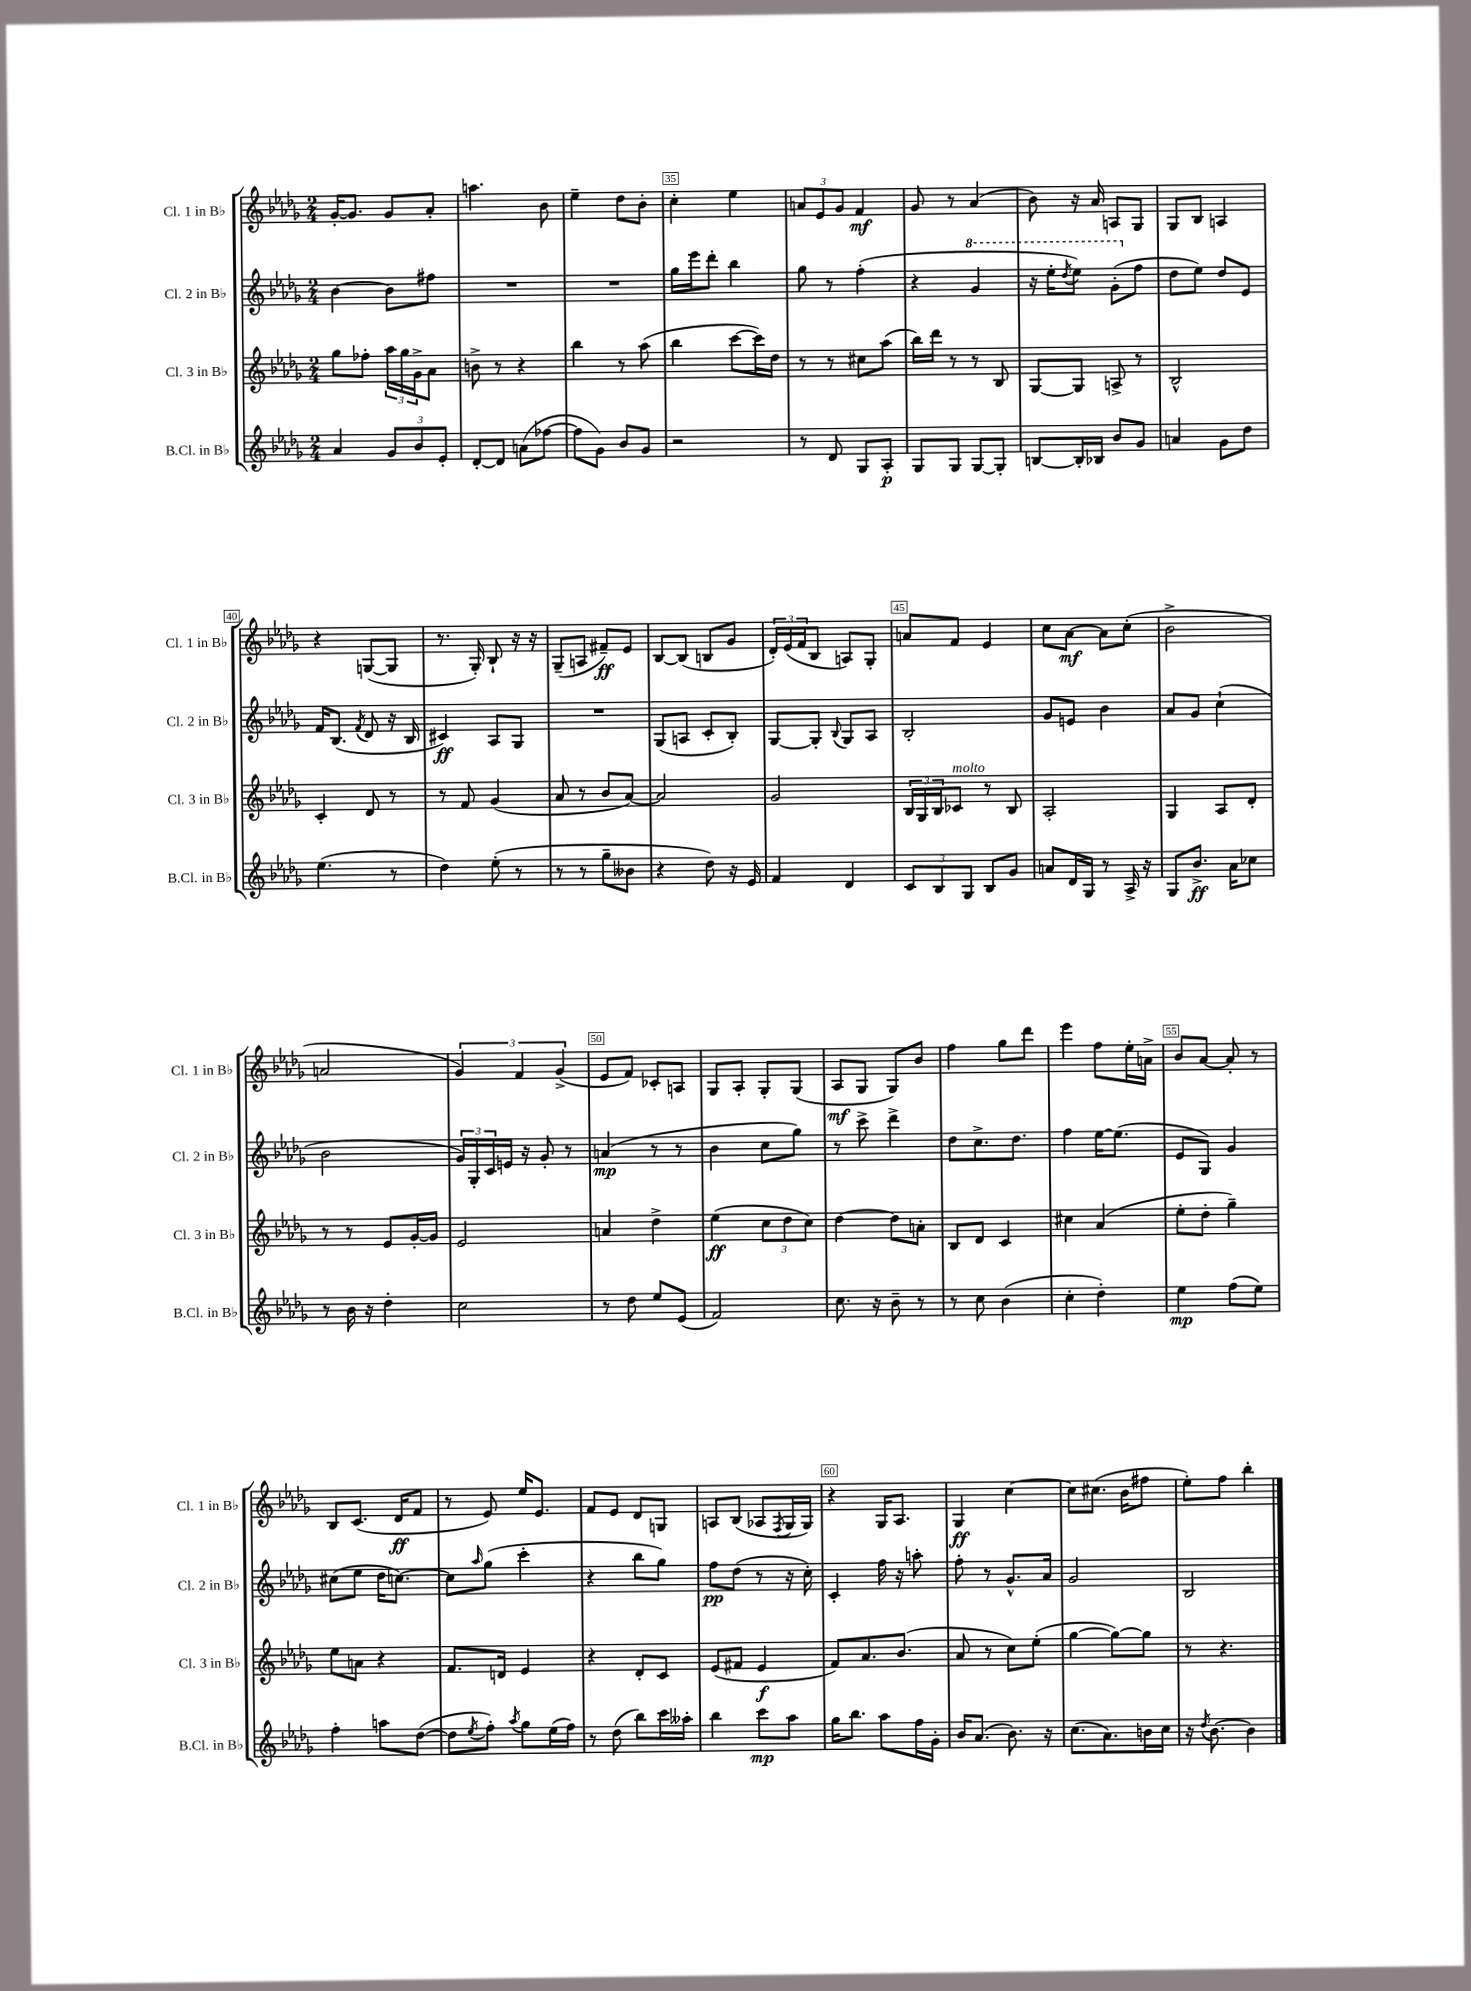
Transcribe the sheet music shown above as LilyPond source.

<<
\new StaffGroup <<
\new Staff = "s0" \with { instrumentName = "Cl. 1 in Bb" shortInstrumentName = "Cl. 1 in Bb" } {
    \clef treble \key des \major \numericTimeSignature \time 2/4
    ges'16~-. ges'8. ges'8 aes'8-. |
    a''4. bes'8 |
    ees''4-- des''8 bes'8-. |
    c''4-. ees''4 |
    \tuplet 3/2 { a'8 ees'8 ges'8 } f'4\mf |
    ges'8 r8 aes'4( |
    bes'8) r16 aes'16 a8 ges8 |
    ges8 bes8 a4 |
    r4 g8~( g8 |
    r8. ges16-.) bes8-! r16 r16 |
    ges8--( a8 fis'8--\ff) ees'8 |
    bes8~ bes8( b8 ges'8 |
    \tuplet 3/2 { des'16-.) ees'16( f'16 } bes8 a8) ges8-. |
    a'8 f'8 ees'4 |
    c''8 aes'8~\mf aes'8 c''8-.( |
    bes'2-> |
    a'2 |
    \tuplet 3/2 { ges'4) f'4 ges'4->( } |
    ees'8 f'8) ces'8-. a8 |
    ges8 aes8-. ges8-. ges8( |
    aes8\mf ges8 ges8) bes'8 |
    f''4 ges''8 des'''8 |
    ees'''4 f''8 ees''16-. a'16-> |
    bes'8 aes'8~ aes'8-. r8 |
    bes8 c'8.( des'16\ff f'8 |
    r8 ees'8) ees''16 ees'8. |
    f'8 ees'8 des'8 g8 |
    a8 bes8( aes8 \acciaccatura { f8 } ges16 ges16) |
    r4 ges16 aes8. |
    ges4\ff c''4~ |
    c''8 cis''8.( bes'16 fis''8 |
    ees''8-.) f''8 bes''4-. \bar "|." |
}
\new Staff = "s1" \with { instrumentName = "Cl. 2 in Bb" shortInstrumentName = "Cl. 2 in Bb" } {
    \clef treble \key des \major \numericTimeSignature \time 2/4
    bes'4~ bes'8 fis''8 |
    R2 |
    R2 |
    ges''16 ees'''16 des'''8-. bes''4 |
    ges''8 r8 f''4-.( |
    r4 \ottava #1 ges''4 |
    r16 ees'''16-. \acciaccatura { des'''8 } ees'''8) ges''8-.( \ottava #0 f''8 |
    des''8 ees''8) des''8 ees'8 |
    f'16 bes8.( \acciaccatura { f'8 } des'8 r16 bes16 |
    cis'4\ff) aes8 ges8 |
    R2 |
    ges8( a8 c'8-. bes8-.) |
    ges8~ ges8-. \appoggiatura { bes8 } ges8 aes8 |
    bes2-. |
    ges'8 e'8 bes'4 |
    aes'8 ges'8 c''4-!( |
    bes'2 |
    \tuplet 3/2 { ges'16) ges16-. c'16 } e'16 r16 ges'8-. r8 |
    a'4\mp( r8 r8 |
    bes'4 c''8 ges''8) |
    r8 c'''8-> des'''4-> |
    des''8 c''8.-> des''8. |
    f''4 ees''16~ ees''8.( |
    ees'8 ges8) ges'4 |
    cis''8( ees''8 des''16 c''8.~) |
    c''8 \grace { aes''16 } ges''8( c'''4-. |
    r4 bes''8 ges''8) |
    f''8\pp des''8( r8 r16 c''16-.) |
    c'4-. f''16 r16 a''8-. |
    f''8-. r8 ges'8.-^ aes'16 |
    ges'2 |
    bes2 \bar "|." |
}
\new Staff = "s2" \with { instrumentName = "Cl. 3 in Bb" shortInstrumentName = "Cl. 3 in Bb" } {
    \clef treble \key des \major \numericTimeSignature \time 2/4
    ges''8 fes''8-. \tuplet 3/2 { aes''16 ges''16 ges'16-> } aes'8 |
    b'8-> r8 r4 |
    bes''4 r8 aes''8( |
    bes''4 c'''8~ c'''16) des''16 |
    r8 r8 cis''8 aes''8( |
    bes''16) des'''16 r8 r8 bes8 |
    ges8~ ges8 a8-> r8 |
    bes2-^ |
    c'4-. des'8 r8 |
    r8 f'8 ges'4( |
    aes'8 r8 bes'8 aes'8~) |
    aes'2 |
    ges'2 |
    \tuplet 3/2 { bes16 ges16 bes16 } ces'8^\markup { \italic "molto" } r8 bes8 |
    aes2-. |
    ges4 aes8 des'8-. |
    r8 r8 ees'8 ges'16~-. ges'16 |
    ees'2 |
    a'4 des''4-> |
    ees''4\ff( \tuplet 3/2 { c''8 des''8 c''8) } |
    des''4~ des''8 a'8-. |
    bes8 des'8 c'4 |
    cis''4 aes'4( |
    ees''8-. des''8-. ges''4--) |
    ees''8 a'8 r4 |
    f'8. d'16 ees'4 |
    r4 des'8-. c'8 |
    ees'8( fis'8 ees'4\f |
    f'8) aes'8. bes'8.( |
    aes'8 r8 c''8) ees''8-.( |
    ges''4~ ges''8~) ges''8 |
    r8 r4. \bar "|." |
}
\new Staff = "s3" \with { instrumentName = "B.Cl. in Bb" shortInstrumentName = "B.Cl. in Bb" } {
    \clef treble \key des \major \numericTimeSignature \time 2/4
    aes'4 \tuplet 3/2 { ges'8 bes'8 ees'8-. } |
    des'8~-. des'8 a'8( fes''8~ |
    fes''8 ges'8) bes'8 ges'8 |
    r2 |
    r8 des'8 ges8 aes8-.\p |
    ges8 ges8 ges8~ ges8-. |
    b8~ b16-. bes16 bes'8 ges'8 |
    a'4 ges'8 des''8 |
    ees''4.( r8 |
    des''4) ees''8-.( r8 |
    r8 r8 ges''8-- beses'8 |
    r4 des''8) r16 ees'16 |
    f'4 des'4 |
    \tuplet 3/2 { c'8 bes8 ges8 } bes8 ges'8 |
    a'8 des'16 ges16 r8 aes16-> r16 |
    ges8 bes'8.->\ff aes'16 ces''8 |
    r8 bes'16 r16 des''4-. |
    c''2 |
    r8 des''8 ees''8 ees'8( |
    f'2) |
    c''8. r16 bes'8-- r8 |
    r8 c''8 bes'4( |
    c''4-. des''4-.) |
    ees''4\mp f''8( ees''8) |
    f''4-. a''8 des''8~( |
    des''8 \acciaccatura { ees''8 } f''8-.) \acciaccatura { aes''8 } ges''8 ees''16( f''16) |
    r8 des''8( bes''8) c'''16 aeses''16-. |
    bes''4 c'''8\mp aes''8 |
    ges''16 bes''8. aes''8 f''16 ges'16-. |
    bes'16 aes'8.( bes'8.) r16 |
    c''8.( aes'8.) b'16 c''16 |
    r16 \acciaccatura { des''8 } bes'8.~ bes'4 \bar "|." |
}
>>
>>
\layout { \context { \Score currentBarNumber = #32 \override BarNumber.break-visibility = ##(#f #t #t) barNumberVisibility = #(every-nth-bar-number-visible 5) \override BarNumber.stencil = #(make-stencil-boxer 0.1 0.3 ly:text-interface::print) } }
